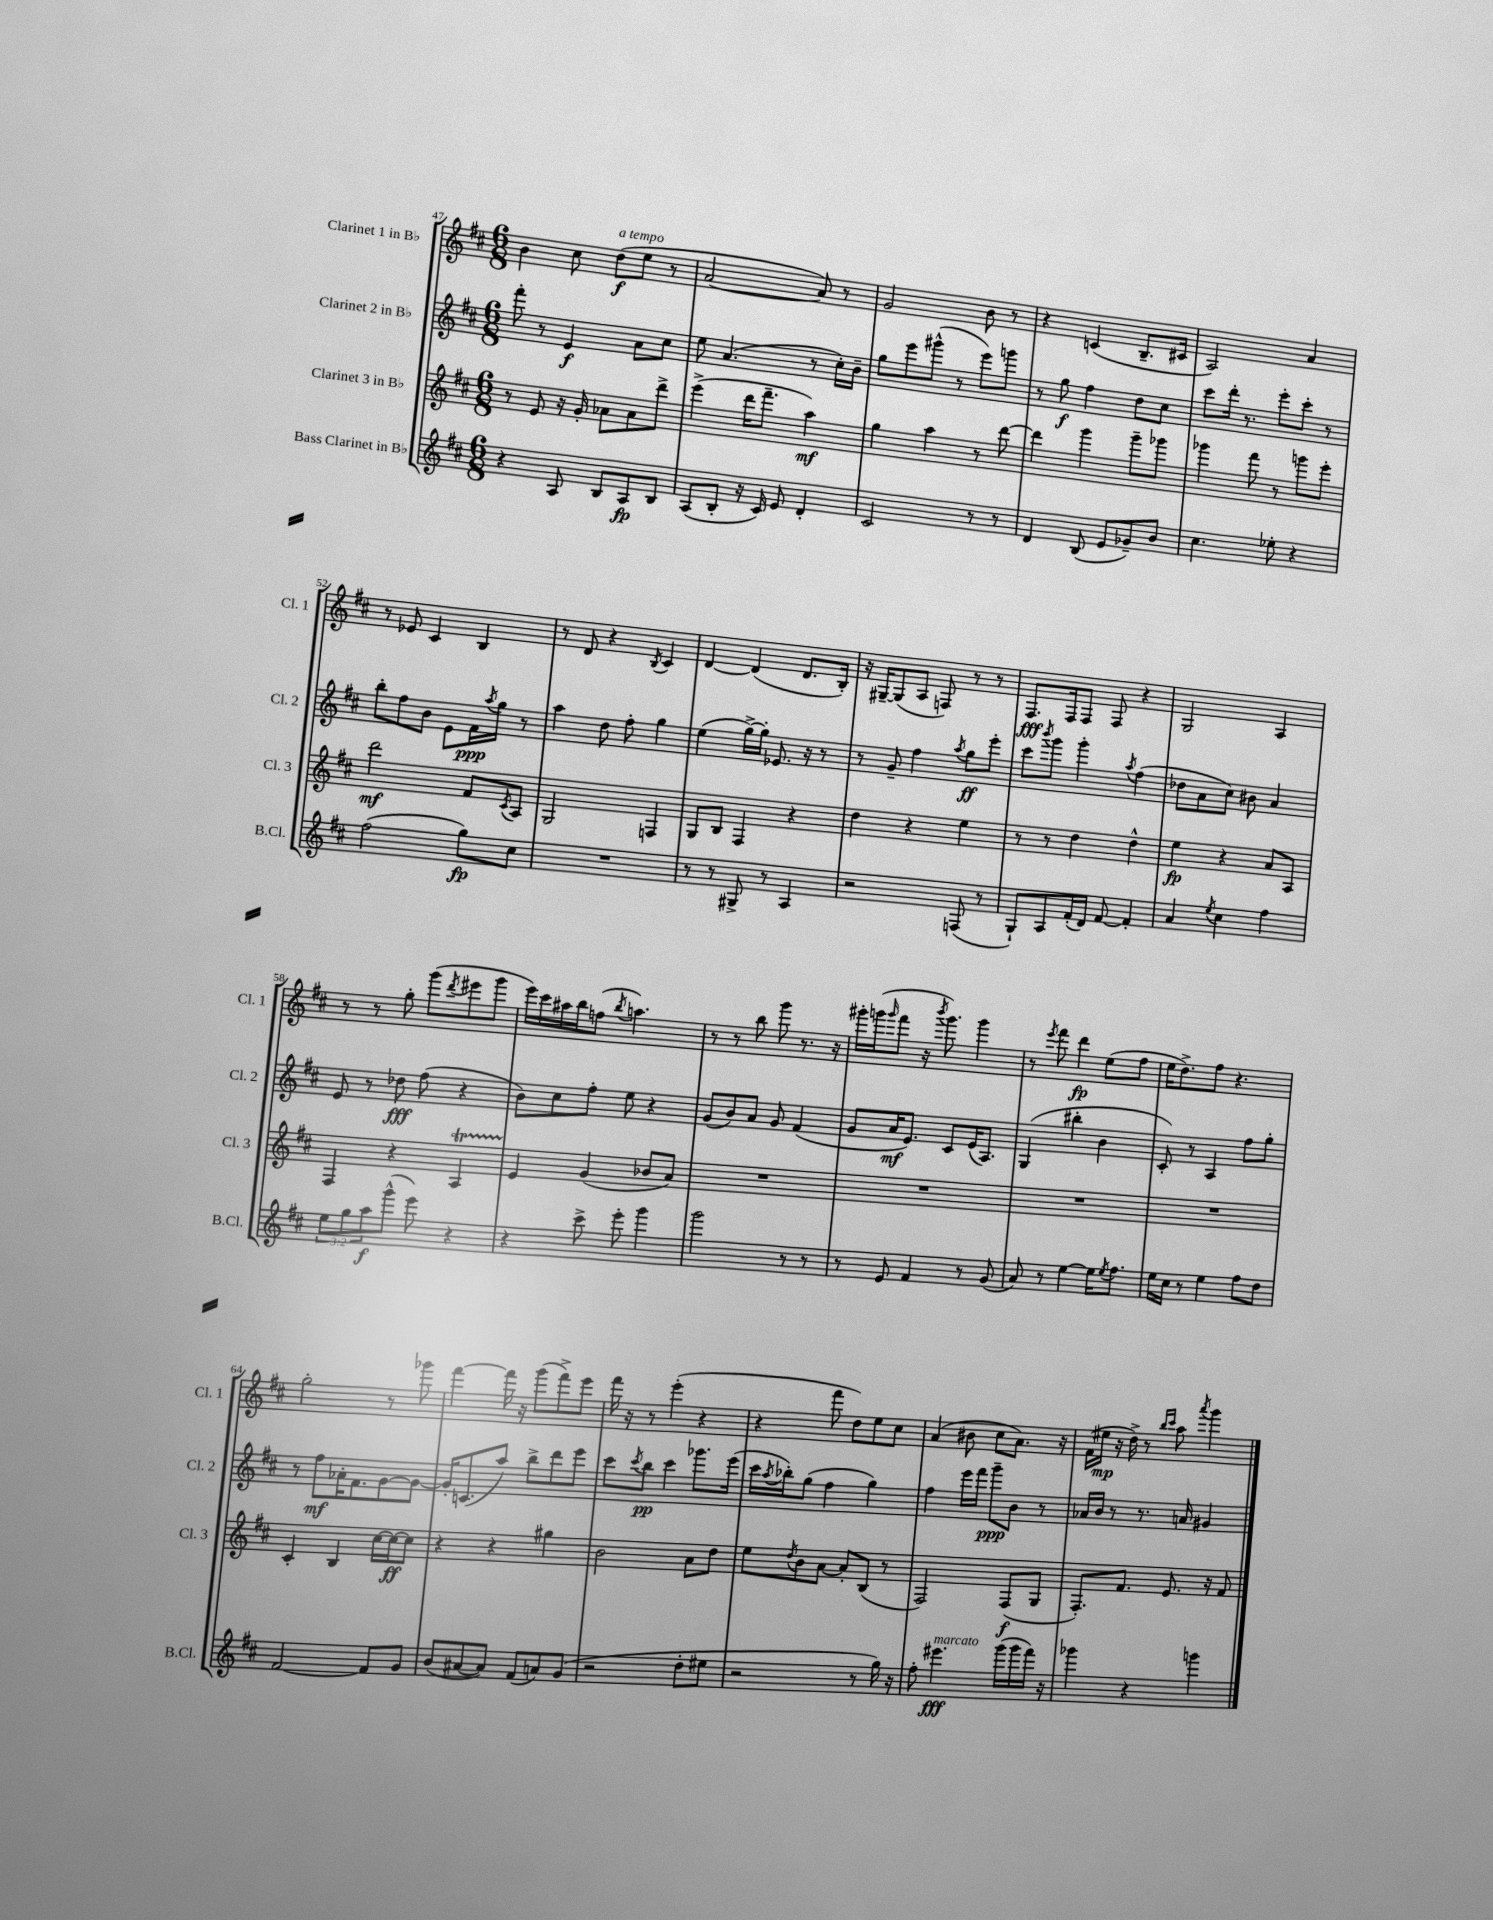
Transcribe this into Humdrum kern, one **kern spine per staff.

**kern	**dynam	**kern	**dynam	**kern	**dynam	**kern	**dynam
*part4	*part4	*part3	*part3	*part2	*part2	*part1	*part1
*staff4	*staff4	*staff3	*staff3	*staff2	*staff2	*staff1	*staff1
*I"Bass Clarinet in B♭	*	*I"Clarinet 3 in B♭	*	*I"Clarinet 2 in B♭	*	*I"Clarinet 1 in B♭	*
*I'B.Cl.	*	*I'Cl. 3	*	*I'Cl. 2	*	*I'Cl. 1	*
*clefG2	*	*clefG2	*	*clefG2	*	*clefG2	*
*k[f#c#]	*	*k[f#c#]	*	*k[f#c#]	*	*k[f#c#]	*
*M6/8	*	*M6/8	*	*M6/8	*	*M6/8	*
=47	=47	=47	=47	=47	=47	=47	=47
4r	.	8r	.	8fff#'\	.	4b\	.
.	.	8e/	.	8r	.	.	.
8A/	.	16r	.	4e/	f	8cc#\	.
.	.	16g'/	.	.	.	.	.
!	!	!	!	!	!	!LO:TX:a:i:t=a tempo	!
8B/L	.	8a-X\L	.	.	.	(8dd\L	f
8A/	fp	8a-\	.	8a\L	.	8ee\J	.
8B/J	.	8ddd^\J	.	8cc#\J	.	8r	.
=48	=48	=48	=48	=48	=48	=48	=48
(8A/L	.	(4eee^\	.	8ee\	.	[2a/	.
8B'/J	.	.	.	(4.a/	.	.	.
16r	.	16ddd\KL	.	.	.	.	.
16c#/)	.	8.fff#~\J	.	.	.	.	.
8e/	.	.	.	.	.	.	.
4d'/	.	4aa\)	mf	8r	.	8a/])	.
.	.	.	.	16cc#'\LL)	.	8r	.
.	.	.	.	16b~\JJ	.	.	.
=49	=49	=49	=49	=49	=49	=49	=49
2c#/	.	4gg\	.	8gg\L	.	2g/	.
.	.	.	.	8eee\	.	.	.
.	.	4aa\	.	(8ggg#X^^\J	.	.	.
.	.	.	.	8r	.	.	.
8r	.	8r	.	8eee\L)	.	8b\	.
8r	.	[8ddd\	.	8gggn\J	.	8r	.
=50	=50	=50	=50	=50	=50	=50	=50
4d/	.	4ddd\]	.	8r	.	4r	.
.	.	.	.	8gg\	f	.	.
(8B/	.	4ggg\	.	4ff#\	.	(4cn/	.
8e/L	.	.	.	.	.	.	.
8g-X~/)	.	8ggg~\L	.	8dd\L	.	8.B~/L	.
8b/J	.	8ggg-X\J	.	8cc#\J	.	.	.
.	.	.	.	.	.	16c#X/Jk	.
=51	=51	=51	=51	=51	=51	=51	=51
4.cc#\	.	4ggg-X\	.	8ccc#\L	.	2A/)	.
.	.	.	.	16ddd'\Jk	.	.	.
.	.	.	.	8.r	.	.	.
.	.	8fff#\	.	.	.	.	.
8ee-X'\	.	8r	.	8eee'\L	.	.	.
4r	.	8gggn\L	.	8ccc#'\J	.	4a/	.
.	.	8eee'\J	.	8r	.	.	.
!!LO:LB:g=z
=52	=52	=52	=52	=52	=52	=52	=52
(2ff#\	.	2ddd\	mf	8bb'\L	.	8r	.
.	.	.	.	8ff#\	.	8e-X/	.
.	.	.	.	8b\J	.	4c#/	.
.	.	.	.	8e\L	.	.	.
8gg\L)	fp	8f#/L	.	16f#\L	ppp	4B/	.
.	.	.	.	8qaa/	.	.	.
.	.	.	.	16gg\JJ	.	.	.
.	.	8qc#/	.	.	.	.	.
8cc#\J	.	8A/J	.	8r	.	.	.
=53	=53	=53	=53	=53	=53	=53	=53
2.r	.	2G/	.	4aa\	.	8r	.
.	.	.	.	.	.	8d/	.
.	.	.	.	8dd\	.	4r	.
.	.	.	.	8ff#'\	.	.	.
.	.	.	.	.	.	8qB/	.
.	.	4Fn/	.	4gg\	.	4c#/	.
=54	=54	=54	=54	=54	=54	=54	=54
8r	.	8G/L	.	(4ee\	.	[4d/	.
8r	.	8B/J	.	.	.	.	.
8G#X^/	.	4F#/	.	[16gg^\LL)	.	(4d/]	.
.	.	.	.	16gg'\JJ]	.	.	.
8r	.	.	.	8.e-X/	.	.	.
4A/	.	4r	.	.	.	8.d/L	.
.	.	.	.	16r	.	.	.
.	.	.	.	8r	.	.	.
.	.	.	.	.	.	16B'/Jk)	.
=55	=55	=55	=55	=55	=55	=55	=55
2r	.	4dd\	.	8r	.	16r	.
.	.	.	.	.	.	[16G#X~/KL	.
.	.	.	.	8g~/	.	(8G#/]	.
.	.	4r	.	4ff#\	.	8A/J	.
.	.	.	.	.	.	8Fn/)	.
.	.	.	.	8qaa/	.	.	.
(8Fn/	.	4ee\	.	8gg\L	ff	8r	.
8r	.	.	.	8eee'\J	.	8r	.
=56	=56	=56	=56	=56	=56	=56	=56
8G`/L)	.	8r	.	8ccc#\L	.	8.F#/L	fff
.	.	.	.	8qbbb/	.	.	.
8A/	.	8r	.	8ggg\J	.	.	.
.	.	.	.	.	.	16F#/k	.
(16f#'/L	.	4dd\	.	4ggg'\	.	8F#/J	.
16d/JJ)	.	.	.	.	.	.	.
[8f#/	.	.	.	.	.	8F#/	.
.	.	.	.	8qaa/	.	.	.
4f#'/]	.	4dd^^\	.	(4ff#\	.	4r	.
=57	=57	=57	=57	=57	=57	=57	=57
4a/	.	4ee\	fp	8dd-X\L	.	2G/	.
.	.	.	.	8a\	.	.	.
8qee/	.	.	.	.	.	.	.
4cc#\	.	4r	.	8cc#\J)	.	.	.
.	.	.	.	8b#X\	.	.	.
4ff#\	.	8a/L	.	4a/	.	4A/	.
.	.	8A/J	.	.	.	.	.
!!LO:LB:g=z
=58	=58	=58	=58	=58	=58	=58	=58
12ee\L	.	4F#/	.	8e/	.	8r	.
12gg\	.	.	.	.	.	.	.
.	.	.	.	8r	.	8r	.
12aa\	f	.	.	.	.	.	.
(8ggg^^\J	.	4r	.	8dd-X\	fff	8gg'\	.
8eee\)	.	.	.	(8ff#\	.	(8ggg\L	.
.	.	.	.	.	.	8qddd/	.
4r	.	4AT/	.	4r	.	8eee#X\	.
.	.	.	.	.	.	8ggg\J	.
=59	=59	=59	=59	=59	=59	=59	=59
4r	.	4e/	.	8b\L)	.	16eee\LL)	.
.	.	.	.	.	.	16ccc#\	.
.	.	.	.	8cc#\	.	16aa#X\	.
.	.	.	.	.	.	16bb\J	.
8ccc#^\	.	(4g/	.	8ff#'\J	.	(8ffn\J	.
.	.	.	.	.	.	8qbb/	.
8eee'\	.	.	.	8ee\	.	4.aan\)	.
4ggg\	.	8b-X/L	.	4r	.	.	.
.	.	8a/J)	.	.	.	.	.
=60	=60	=60	=60	=60	=60	=60	=60
2ggg\	.	2.r	.	(8g/L	.	8r	.
.	.	.	.	8b/)	.	8r	.
.	.	.	.	8a/J	.	8bb\	.
.	.	.	.	8g/	.	8ggg\	.
8r	.	.	.	(4f#/	.	8.r	.
8r	.	.	.	.	.	.	.
.	.	.	.	.	.	16r	.
=61	=61	=61	=61	=61	=61	=61	=61
8r	.	2.r	.	8g/L	.	16ggg#X'\LL	.
.	.	.	.	.	.	(16gggn\J	.
.	.	.	.	.	.	16qqggg/	.
8e/	.	.	.	16a/K	mf	8fff#\J	.
.	.	.	.	8.e/J)	.	.	.
4f#/	.	.	.	.	.	16r	.
.	.	.	.	.	.	8qbbb/	.
.	.	.	.	.	.	8.ggg\)	.
.	.	.	.	8c#/L	.	.	.
8r	.	.	.	(16e/K	.	4ggg\	.
.	.	.	.	8.A/J)	.	.	.
(8g/	.	.	.	.	.	.	.
=62	=62	=62	=62	=62	=62	=62	=62
8a/)	.	2.r	.	(4G/	.	8r	.
.	.	.	.	.	.	8qeee/	.
8r	.	.	.	.	.	8fff#\	.
[4ee\	.	.	.	4bb#X'\	.	4ddd\	fp
16ee\KL]	.	.	.	4b\	.	(8ee\L	.
8qee/	.	.	.	.	.	.	.
8.ff#\J	.	.	.	.	.	.	.
.	.	.	.	.	.	8ff#\J	.
=63	=63	=63	=63	=63	=63	=63	=63
16ee\LL	.	2.r	.	8c#'/)	.	16ee\KL	.
16cc#\JJ	.	.	.	.	.	8.dd^\)	.
8r	.	.	.	8r	.	.	.
4ee\	.	.	.	4A/	.	8ff#\J	.
.	.	.	.	.	.	4.r	.
8ff#\L	.	.	.	8ff#\L	.	.	.
8dd\J	.	.	.	8gg'\J	.	.	.
!!LO:LB:g=z
=64	=64	=64	=64	=64	=64	=64	=64
[2f#/	.	4c#'/	.	8r	.	2gg'\	.
.	.	.	.	8ff#\L	mf	.	.
.	.	4B/	.	16a-X'\K	.	.	.
.	.	.	.	8.f#\	.	.	.
8f#/L]	.	[16cc#\LL	.	[8g\	.	8r	.
.	.	16cc#\J_	ff	.	.	.	.
8g/J	.	8cc#\J]	.	8g\J_	.	8ggg-X\	.
=65	=65	=65	=65	=65	=65	=65	=65
(8b/L	.	4r	.	16g'/KL]	.	[4fff#\	.
.	.	.	.	(8.cn/	.	.	.
[8a#X/	.	.	.	.	.	.	.
8a#/J])	.	4r	.	8aa/J)	.	16fff#\]	.
.	.	.	.	.	.	16r	.
(8f#/L	.	.	.	8bb^\L	.	(8ggg\L	.
8an/)	.	4gg#X\	.	8ddd\	.	8fff#^\)	.
(8g/J	.	.	.	8eee\J	.	8eee\J	.
=66	=66	=66	=66	=66	=66	=66	=66
2r	.	2b\	.	8ccc#\L	.	16fff#\	.
.	.	.	.	.	.	16r	.
.	.	.	.	8qccc#/	.	.	.
.	.	.	.	8bb\J	pp	8r	.
.	.	.	.	4ccc#\	.	(4eee'\	.
8dd'\L	.	8a\L	.	8.ggg-X\L	.	4r	.
8ee#X\J	.	8dd\J	.	.	.	.	.
.	.	.	.	(16eee\Jk	.	.	.
=67	=67	=67	=67	=67	=67	=67	=67
2r	.	8ee\L	.	16ccc#\LL	.	4r	.
.	.	.	.	8qaa/	.	.	.
.	.	.	.	16bb-X'\J)	.	.	.
.	.	8qdd/	.	.	.	.	.
.	.	8b\	.	(8gg\J	.	.	.
.	.	[8a\J	.	4ff#\	.	8fff#\	.
.	.	8a'/L]	.	.	.	8dd\L)	.
8r	.	(8B/J	.	4gg\)	.	8ee\	.
16gg\)	.	8r	.	.	.	8cc#\J	.
16r	.	.	.	.	.	.	.
=68	=68	=68	=68	=68	=68	=68	=68
8ff#'\	.	2F#/)	.	4ff#\	.	(4a/	.
!LO:TX:a:i:t=marcato	!	!	!	!	!	!	!
4.eee#X\	fff	.	.	.	.	.	.
.	.	.	.	16eee\LL	.	8b#X\	.
.	.	.	.	16fff#\JJ	.	.	.
.	.	.	.	8ggg~\L	ppp	8cc#\L	.
(16ggg\LL	.	(8F#/L	f	8b\J	.	8.a\J)	.
16ggg\	.	.	.	.	.	.	.
16fff#\JJ)	.	8G/J	.	8r	.	.	.
16r	.	.	.	.	.	16r	.
=69	=69	=69	=69	=69	=69	=69	=69
4ggg-X\	.	8.F#'/L)	.	16a-X/LL	.	(16f#\LL	.
.	.	.	.	16b/JJ	.	16ee#X\JJ	mp
.	.	.	.	8r	.	16r	.
.	.	8.f#/J	.	.	.	16dd^\)	.
4r	.	.	.	8.r	.	8r	.
.	.	.	.	.	.	16qqbb/LL	.
.	.	.	.	.	.	16qqccc#/JJ	.
.	.	8.e/	.	.	.	8aa\	.
.	.	.	.	16an/	.	.	.
.	.	.	.	.	.	8qaaa/	.
4gggn\	.	.	.	4g#X/	.	4ggg\	.
.	.	16r	.	.	.	.	.
.	.	8f#/	.	.	.	.	.
==	==	==	==	==	==	==	==
*-	*-	*-	*-	*-	*-	*-	*-
